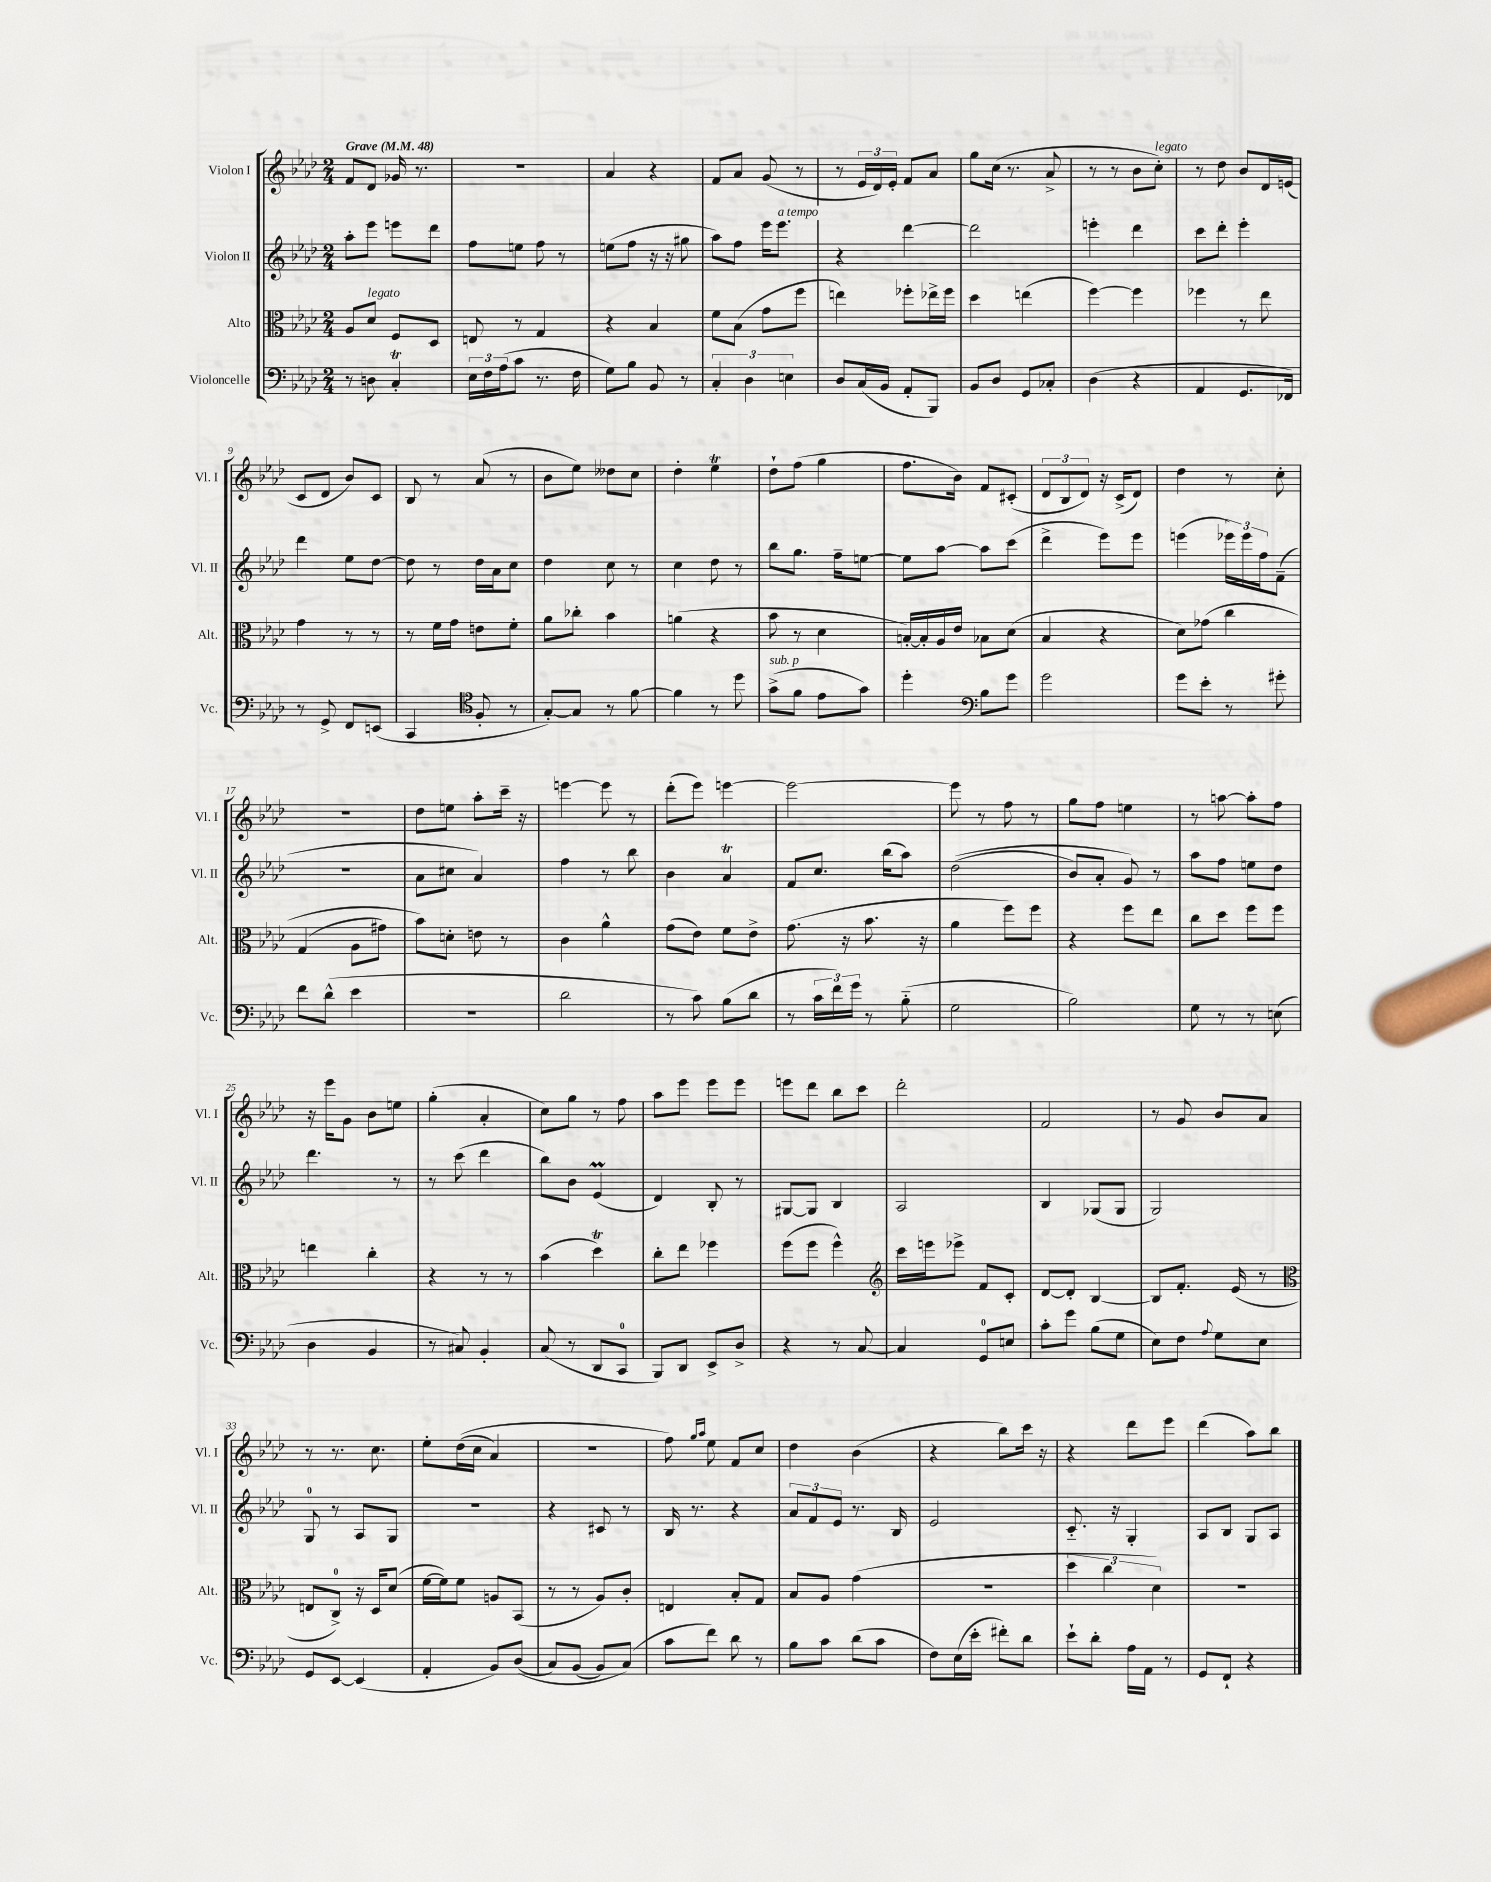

**kern	**kern	**kern	**kern
*part4	*part3	*part2	*part1
*staff4	*staff3	*staff2	*staff1
*I"Violoncelle	*I"Alto	*I"Violon II	*I"Violon I
*I'Vc.	*I'Alt.	*I'Vl. II	*I'Vl. I
*clefF4	*clefC3	*clefG2	*clefG2
*k[b-e-a-d-]	*k[b-e-a-d-]	*k[b-e-a-d-]	*k[b-e-a-d-]
*M2/4	*M2/4	*M2/4	*M2/4
*MM48	*MM48	*MM48	*MM48
=1	=1	=1	=1
!	!	!	!LO:TX:a:B:t=Grave
8r	8A-/L	8aa-'\L	8f/L
!	!LO:TX:a:i:t=legato	!	!
8Dn\	8d-/J	8eee-\J	8d-/J
4Ct'/	8F/L	8eeen\L	16g-X/
.	.	.	8.r
.	8D-/J	8ddd-\J	.
=2	=2	=2	=2
24E-\LL	8En/	8ff\L	2r
24F\	.	.	.
(24A-\J	.	.	.
8c\J	8r	8een\J	.
8.r	4G/	8ff\	.
.	.	8r	.
16F\	.	.	.
=3	=3	=3	=3
8G\L)	4r	(8een\L	4a-/
8B-\J	.	8ff\J	.
8BB-/	4B-/	16r	4r
.	.	16r	.
8r	.	8gg#X\	.
=4	=4	=4	=4
6C'/	8f\L	8aa-\L)	8f/L
.	(8B-\J	8ff\J	8a-/J
6D-\	.	.	.
.	8g\L	16eee-\KL	(8g/
!	!	!LO:TX:a:i:t=a tempo	!
.	.	8.eee-\J	.
6En\	.	.	.
.	8ff\J	.	8r
=5	=5	=5	=5
8D-/L	4een\)	4r	8r
(16C/L	.	.	24e-/LL
.	.	.	24d-/)
16BB-/JJ	.	.	.
.	.	.	24e-'/JJ
8AA-'/L	8ff-X'\L	[4ddd-\	8f/L
8BBB-/J)	16ee-X^\L	.	8a-/J
.	16ff-\JJ	.	.
=6	=6	=6	=6
8BB-/L	4dd-\	2ddd-\]	8gg\L
8D-/J	.	.	(16cc\Jk
.	.	.	8.r
8GG/L	(4een\	.	.
8C-X'/J	.	.	8a-^/
=7	=7	=7	=7
(4D-\	[4ff\)	4eeen'\	8r
.	.	.	8r
4r	4ff\]	4ddd-\	8b-\L
!	!	!	!LO:TX:a:i:t=legato
.	.	.	8cc'\J)
=8	=8	=8	=8
4AA-/	4ff-X\	8ccc\L	8r
.	.	8ddd-'\J	8dd-\
8.GG/L	8r	4eee-'\	8b-/L
.	8ee-\	.	16d-/L
16FF-X/Jk)	.	.	(16en/JJ
!!LO:LB:g=z
=9	=9	=9	=9
8r	4g\	4ddd-\	8c/L
8GG^/	.	.	8d-/J
8FF/L	8r	8ee-\L	8b-/L)
(8EEn/J	8r	[8dd-\J	8c/J
=10	=10	=10	=10
4CC/	8r	8dd-\]	8B-/
.	16f\LL	8r	8r
.	16g\JJ	.	.
*clefC4	*	*	*
8F'/	8en\L	16dd-\LL	(8a-/
.	.	16a-\J	.
8r	8f'\J	8cc\J	8r
=11	=11	=11	=11
[8G'/L)	8a-\L	4dd-\	8b-\L
8G/J]	8cc-X'\J	.	8ee-\J)
8r	4b-\	8cc\	8dd--X\L
[8f\	.	8r	8cc\J
=12	=12	=12	=12
4f\]	(4an\	4cc\	4dd-'\
8r	4r	8dd-\	4ee-T\
8dd-\	.	8r	.
=13	=13	=13	=13
!LO:TX:a:i:t=sub. p	!	!	!
(8g^\L	8b-\	8bb-\L	8dd-`\L
8f\J	8r	8.gg\J	(8ff\J
8e-\L	4d-\	.	4gg\
.	.	16ff~\KL	.
8g\J)	.	[8een\J	.
=14	=14	=14	=14
4dd-'\	[16Bn'/LL)	8ee\L]	8.ff\L
.	16B'/]	.	.
.	16A-/	[8aa-\J	.
.	16e-/JJ	.	16b-\Jk)
*clefF4	*	*	*
8B-\L	8B-X\L	8aa-\L]	8f/L
8g\J	(8d-\J	(8ccc\J	(8c#X'/J
=15	=15	=15	=15
2g\	4B-/	4ddd-^\	12d-/L
.	.	.	12B-/
.	.	.	12d-/J)
.	4r	8eee-\L)	16r
.	.	.	(16c^/KL
.	.	8eee-\J	8d-/J)
=16	=16	=16	=16
8g\L	8d-\L)	(4eeen\	4dd-\
8e-'\J	(8g-X\J	.	.
8r	4cc\	24eee-X\LL)	8r
.	.	24eee-\	.
.	.	24ff\J	.
8g#X'\	.	(8f~\J	8cc'\
!!LO:LB:g=z
=17	=17	=17	=17
8f\L	(4G/	2r	2r
(8d-^^\J	.	.	.
4e-\	8A-\L	.	.
.	8g#X\J)	.	.
=18	=18	=18	=18
2r	8b-\L)	8a-\L	8dd-\L
.	8dn'\J	8cc#X\J	8een\J
.	8en\	4a-/)	8aa-'\L
.	8r	.	16ccc~\Jk
.	.	.	16r
=19	=19	=19	=19
2d-\	4c\	4ff\	[4eeen\
.	4a-^^\	8r	8eee\]
.	.	8bb-\	8r
=20	=20	=20	=20
8r	(8g\L	4b-\	(8ddd-'\L
8c\)	8e-\J)	.	8eee-\J)
(8B-\L	8f\L	4a-T/	[4eeen\
8d-\J	8e-^\J	.	.
=21	=21	=21	=21
8r	(8.g\	8f/L	2eee\_
24c\LL	.	8.cc/J	.
24f\)	.	.	.
.	16r	.	.
24g\JJ	.	.	.
8r	8.b-\	.	.
.	.	(16bb-\KL	.
(8B-\	.	8aa-\J)	.
.	16r	.	.
=22	=22	=22	=22
2G\	4a-\	((2dd-\	8eee\]
.	.	.	8r
.	8ff\L)	.	8ff\
.	8ff\J	.	8r
=23	=23	=23	=23
2B-\)	4r	8b-/L)	8gg\L
.	.	8a-'/J	8ff\J
.	8ff\L	8g/)	4een\
.	8ee-\J	8r	.
=24	=24	=24	=24
8G\	8cc\L	8aa-\L	8r
8r	8dd-\J	8ff\J	[8aan\
8r	8ff\L	8een\L	8aa'\L]
(8En\	8ff\J	8dd-\J	8ff\J
!!LO:LB:g=z
=25	=25	=25	=25
4D-\	4een\	4.ddd-\	16r
.	.	.	16eee-\KL
.	.	.	8g\J
4BB-/	4cc'\	.	8b-\L
.	.	8r	8een\J
=26	=26	=26	=26
8r	4r	8r	(4gg'\
8C#X/)	.	(8ccc\	.
4BB-'/	8r	4ddd-\	4a-'/
.	8r	.	.
=27	=27	=27	=27
(8C/	(4b-\	8bb-\L)	8cc\L)
8r	.	8b-\J	8gg\J
8DD-/L	4dd-T\)	(4e-M/	8r
8CC/J	.	.	8ff\
=28	=28	=28	=28
8BBB-/L)	8cc'\L	4d-/)	8aa-\L
8DD-/J	8ee-\J	.	8eee-\J
8EE-^/L	4ff-X\	8B-'/	8eee-\L
8D-^/J	.	8r	8eee-\J
=29	=29	=29	=29
4r	(8ff\L	[8G#X/L	8eeen\L
.	8ff\J	8G#/J]	8ddd-\J
8r	4ff^^\)	4B-/	8bb-\L
[8C/	.	.	8ccc\J
=30	=30	=30	=30
*	*clefG2	*	*
4C/]	16ccc\LL	2A-/	2ddd-'\
.	16eeen\J	.	.
.	8eee-X^\J	.	.
8GG/L	8f/L	.	.
8En/J	8c'/J	.	.
=31	=31	=31	=31
8c'\L	[8d-/L	4B-/	2f/
8g\J	8d-'/J]	.	.
(8B-\L	[4B-/	(8G-X/L	.
8G\J	.	8G-/J	.
=32	=32	=32	=32
8E-\L)	8B-/L]	2G/)	8r
8F\J	8.f'/J	.	8g/
8qqA-/	.	.	.
8G\L	.	.	8b-/L
.	(16e-/	.	.
8E-\J	8r	.	8a-/J
!!LO:LB:g=z
=33	=33	=33	=33
*	*clefC3	*	*
8GG/L	8En/L	8G/	8r
[8EE-/J	8C^/J)	8r	8.r
(4EE-/]	16r	8A-/L	.
.	16D-/KL	.	8.cc\
.	(8d-/J	8G/J	.
=34	=34	=34	=34
4AA-'/	[16f\LL	2r	8ee-'\L
.	16f\J])	.	.
.	8f\J	.	((16dd-\L
.	.	.	16cc\JJ
8BB-/L)	8An/L	.	4a-/)
((8D-/J	(8BB-/J	.	.
=35	=35	=35	=35
8C/L)	8r	4r	2r
(8BB-/J	8r	.	.
8BB-/L)	8A-/L)	8c#X/	.
(8C/J)	8c'/J	8r	.
=36	=36	=36	=36
8c\L	4En/	16B-/	8ff\)
.	.	8.r	.
.	.	.	16qqgg/LL
.	.	.	16qqaa-/JJ
8f\J)	.	.	8ee-\
8d-\	8B-'/L	4r	8f/L
8r	8G/J	.	8cc/J
=37	=37	=37	=37
8B-\L	8B-/L	12a-/L	4dd-\
.	.	12f/	.
8c\J	8A-/J	.	.
.	.	12e-/J	.
(8d-\L	(4g\	8.r	(4b-\
8c\J	.	.	.
.	.	16B-/	.
=38	=38	=38	=38
8F\L)	2r	2e-/	4r
(16E-\L	.	.	.
16e-'\JJ	.	.	.
8f#X'\L)	.	.	8bb-\L)
8d-\J	.	.	16ccc\Jk
.	.	.	16r
=39	=39	=39	=39
8e-`\L	6dd-\	8.c/	4r
8d-'\J	.	.	.
.	6cc\	.	.
.	.	16r	.
16A-\LL	.	4G'/	8ddd-\L
16AA-\JJ	.	.	.
.	6d-\)	.	.
8r	.	.	8eee-\J
=40	=40	=40	=40
8GG/L	2r	8A-/L	(4ddd-\
8FF`/J	.	8B-/J	.
4r	.	8G/L	8aa-\L)
.	.	8A-/J	8bb-\J
==	==	==	==
*-	*-	*-	*-
